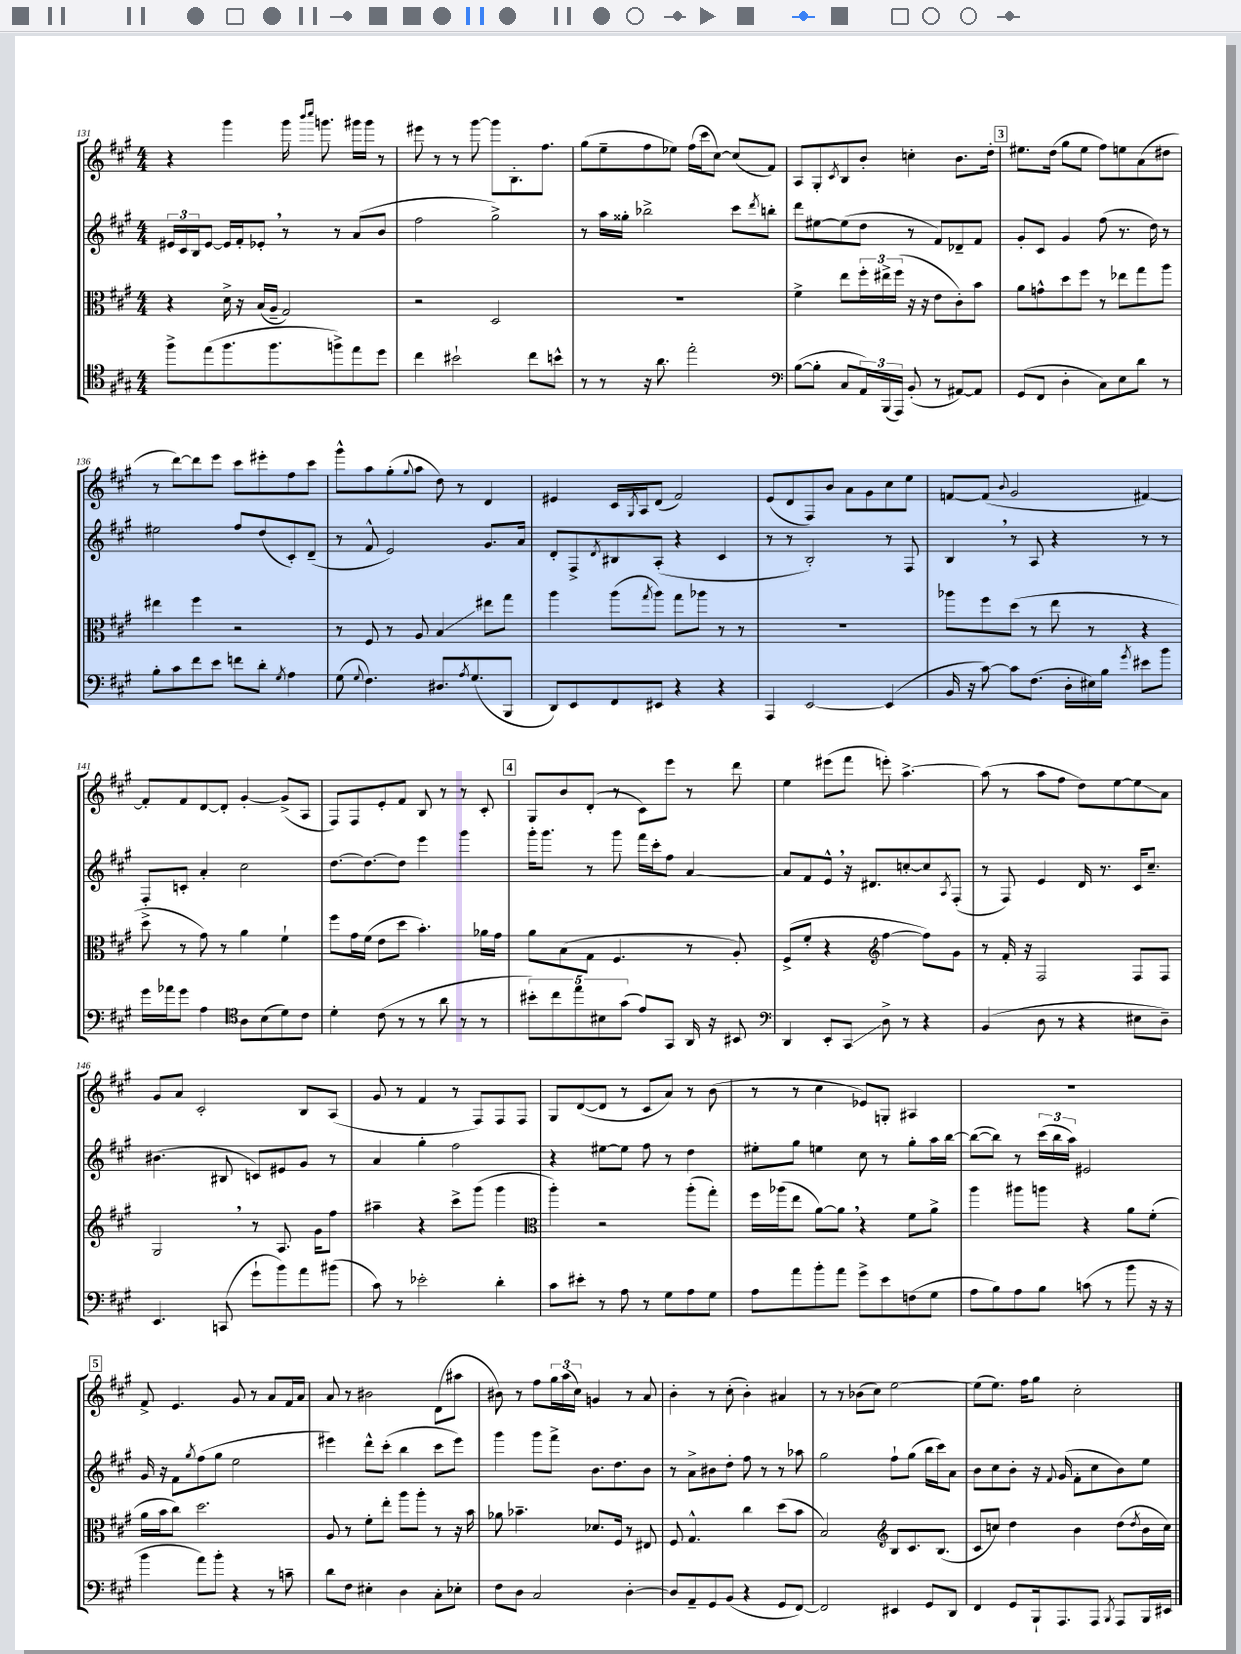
<<
\new StaffGroup <<
\new Staff = "s0" {
    \clef treble \key a \major \numericTimeSignature \time 4/4
    r4 gis'''4 gis'''16 \grace { b'''16 cis''''16 } g'''8. gis'''16 gis'''16 r8 |
    eis'''8 r8 r8 gis'''8~ gis'''8 b8.-. fis''8. |
    gis''8( e''8-- fis''8 ees''8) fis''16( cis'''16 cis''8~) cis''8( fis'8) |
    a8 gis8-. \acciaccatura { cis'8 } b8 b'8-. c''4-. b'8. d''16-. |
    \mark \markup { \box "3" } eis''8. d''16( gis''8 eis''8 fis''8) e''8 a'8( dis''8 |
    r8 d'''8~) d'''8 e'''8 cis'''8 eis'''8-. fis''8 cis'''8 |
    gis'''8-^ a''8 gis''8-.( \appoggiatura { gis''8 } a''8 d''8) r8 d'4 |
    eis'4 cis'16 \acciaccatura { gis8 } a16 d'8( fis'2) |
    e'8( d'8 fis8) b'8 a'8 gis'8 cis''8 e''8 |
    f'8~ f'8( \appoggiatura { b'8 } gis'2 fis'4~) |
    fis'8-. fis'8 d'8~ d'8-. gis'4~-. gis'8->( a8 |
    fis8) fis8 e'8-. fis'8 b8 r8 r8 cis'8-. |
    \mark \markup { \box "4" } gis8 b'8 d'8-.( r8 cis'8) e'''8 r8 d'''8 |
    e''4 eis'''8( fis'''8 e'''8-.) a''4.~-> |
    a''8( r8 a''8 fis''8 d''8) e''8~ e''8\glissando a'8 |
    gis'8 a'8 cis'2-. b8 a8( |
    gis'8 r8 fis'4 r8 fis8) fis8 fis8 |
    gis8 d'8~( d'8 r8 cis'8 a'8) r8 b'8( |
    r8 r8 cis''4 ees'8) g8-. ais4 |
    R1 |
    \mark \markup { \box "5" } fis'8-> e'4. gis'8 r8 a'8 fis'16 a'16 |
    a'8 r8 bis'2 d'8( ais''8 |
    bis'8) r8 fis''8 \tuplet 3/2 { gis''16 a''16( cis''16) } g'4 r8 a'8 |
    b'4-. r8 cis''8-.( b'4-.) ais'4 |
    r8 r8 bes'8( cis''8) e''2~ |
    e''8( e''8.) fis''16 gis''8 cis''2-. \bar "|." |
}
\new Staff = "s1" {
    \clef treble \key a \major \numericTimeSignature \time 4/4
    \tuplet 3/2 { eis'16 cis'16 b16 } eis'8~ eis'16 fis'16-. ees'8-. \breathe r8 r8 a'8( b'8 |
    fis''2 gis''2->) |
    r8 a''16 gisis''16-. bes''2-> cis'''8 \acciaccatura { d'''8 } b''8-. |
    d'''8 eis''8~ eis''8( d''8 r8 fis'8) des'8-- fis'8 |
    \mark \markup { \box "3" } gis'8-. cis'8 gis'4 fis''8( r8. d''16) r8 |
    eis''2 fis''8 d''8( cis'8-.) d'8--( |
    r8 fis'8-^ e'2) gis'8. a'16 |
    d'8-. fis8-> \acciaccatura { d'8 } bis8 a8-.( r4 cis'4 |
    r8 r8 b2-.) r8 fis8 |
    b4 \breathe r8 a8 r4 r8 r8 |
    fis8-. c'8-. a'4-. cis''2 |
    d''8.~ d''8.~ d''8 e'''4 gis'''4 |
    \mark \markup { \box "4" } gis'''16-. gis'''8. r8 gis'''8 fis'''16 cis'''16-. fis''8 a'4~ |
    a'8 fis'8 e'8-^ \breathe r16 dis'8. c''8~-. c''8 \acciaccatura { a8 } fis8-.( |
    r8 fis8) e'4 d'16 r8. cis'16 cis''8.-- |
    bis'4.( bis8 c'8) eis'8 gis'8 r8 |
    a'4 gis''4-. fis''2 |
    r4 eis''8~ eis''8 fis''8 r8 d''4 |
    eis''8-. gis''8 e''4 cis''8 r8 gis''8-. a''16 b''16~ |
    b''8~( b''8) r8 \tuplet 3/2 { cis'''16( b''16 a''16) } eis'2 |
    \mark \markup { \box "5" } gis'16 r16 fis'8 \acciaccatura { gis''8 } fis''8( gis''8 e''2 |
    eis'''4) d'''8-^ cis'''8-.( b''4 cis'''8 eis'''8) |
    gis'''4 gis'''8 fis'''8-> b'8. d''8. b'8 |
    r8 a'8-> bis'8 d''8-. fis''8 r8 r8 aes''8 |
    gis''2 fis''8-! gis''8( b''16 cis'''16) a'8 |
    b'8 cis''8 b'8-. r16 \appoggiatura { fis'8 } gis'16( fis'8-. cis''8 b'8) e''8 \bar "|." |
}
\new Staff = "s2" {
    \clef alto \key a \major \numericTimeSignature \time 4/4
    r4 d'16-> r16 b16( a16-- gis2) |
    r2 d2 |
    R1 |
    fis'4-> e''8 \tuplet 3/2 { fis''16-. eis''16-> fis''16( } r16 r16 e'8 cis'8-.) b'8 |
    \mark \markup { \box "3" } a'8 g'8-^ d''8 fis''8 r8 ees''8 gis''8 a''8 |
    eis''4 fis''4 r2 |
    r8 fis8 r8 a8 b4\glissando eis''8 gis''8 |
    a''4 a''8( \acciaccatura { gis''8 } a''8) gis''8 aes''8 r8 r8 |
    R1 |
    aes''8 fis''8 d''8( r8 e''8 r8 r4 |
    d''8-> r8 gis'8) r8 a'4 fis'4-! |
    fis''8 gis'16 fis'16( e'8 d''8 b'4.-.) aes'16 gis'16 |
    \mark \markup { \box "4" } a'8 b8( gis8 fis4. r8 a8-.) |
    fis8->( fis'8-. r4 \clef treble fis''4~ fis''8) gis'8 |
    r8 fis'16-. r16 fis2 fis8 fis8 |
    gis2 \breathe r8 a8. gis'16 fis''8 |
    ais''4-- r4 cis'''8-> gis'''8( gis'''4 |
    \clef alto a''4-.) r2 a''8-.( gis''8-.) |
    fis''16 aes''16( e''8 a'8~) a'8 \breathe r4 fis'8 a'8-> |
    a''4 ais''8 a''8 r4 a'8 fis'8-.( |
    \mark \markup { \box "5" } a'16 b'16 cis''8) d''2. |
    a8 r8 fis'8-. e''8-. a''8 a''8-. r8 r16 b'16 |
    aes'8 bes'4.-- des'8. fis16 r8 eis8 |
    fis8 gis4.-^ cis''4 d''8( b'8 |
    b2) \clef treble b8 cis'8. b8.( |
    cis'8 c''8) d''4 b'4 d''8( \acciaccatura { d''8 } b'16 c''16) \bar "|." |
}
\new Staff = "s3" {
    \clef tenor \key a \major \numericTimeSignature \time 4/4
    fis''8-> e''8( fis''8. fis''8. f''8->) e''8 d''8 |
    cis''4 bis'2-! cis''8 b'8-^ |
    r8 r8 r16 a'8. e''2-. |
    \clef bass b8~( b8-. cis8 \tuplet 3/2 { a,16) b,,16( a,,16) } b,8-.( r8 ais,8~) ais,8 |
    \mark \markup { \box "3" } gis,8( fis,8 d4-. cis8) e8 d'8 r8 |
    b8-. cis'8 fis'8 e'8 f'8 d'8-. \acciaccatura { gis8 } a4 |
    gis8( \appoggiatura { gis8 } fis4.) dis8. \acciaccatura { a8 } gis8.( b,,8 |
    d,8) e,8 fis,8 eis,8 r4 r4 |
    a,,4 e,2~ e,4( |
    b,16 r16 cis'8~) cis'8 fis8.( d16-. eis16) b16 \acciaccatura { gis'8 } eis'8 b'8 |
    gis'16 aes'16 gis'8 a4 \clef tenor a8 b8( d'8) cis'8 |
    d'4-. cis'8( r8 r8 a'8 r8 r8 |
    \mark \markup { \box "4" } \tuplet 5/4 { bis'8-.) cis''8 e''8 bis8 gis'8( } e'8) gis,8 a,16 r16 bis,8 |
    \clef bass d,4 e,8-. cis,8\glissando d8-> r8 r4 |
    b,4( d8 r8 r4 eis8 d8--) |
    e,4. c,8( gis'8-! b'8) a'8 bis'8( |
    cis'8) r8 ees'2-. d'4-. |
    cis'8 eis'8-. r8 a8 r8 gis8 a8 gis8 |
    a8 a'8 b'8-. a'8 gis'8-> e'8 f8( gis8 |
    a8 b8) a8 b8 c'8( r8 b'8 r16 r16 |
    \mark \markup { \box "5" } b'4 a'8) b'8-. r4 r8 c'8-- |
    d'8 fis8 eis4-. d4 cis8-. ees8-. |
    fis8 d8 cis2 d4~-. |
    d8 a,8-- gis,8 b,8( r4 gis,8 fis,8~) |
    fis,2 eis,4 gis,8 d,8 |
    fis,4 gis,8 b,,16-! a,,8. a,,8 \acciaccatura { b,,8 } a,,8 b,,16 eis,16 \bar "|." |
}
>>
>>
\layout { \context { \Score currentBarNumber = #131 } }
